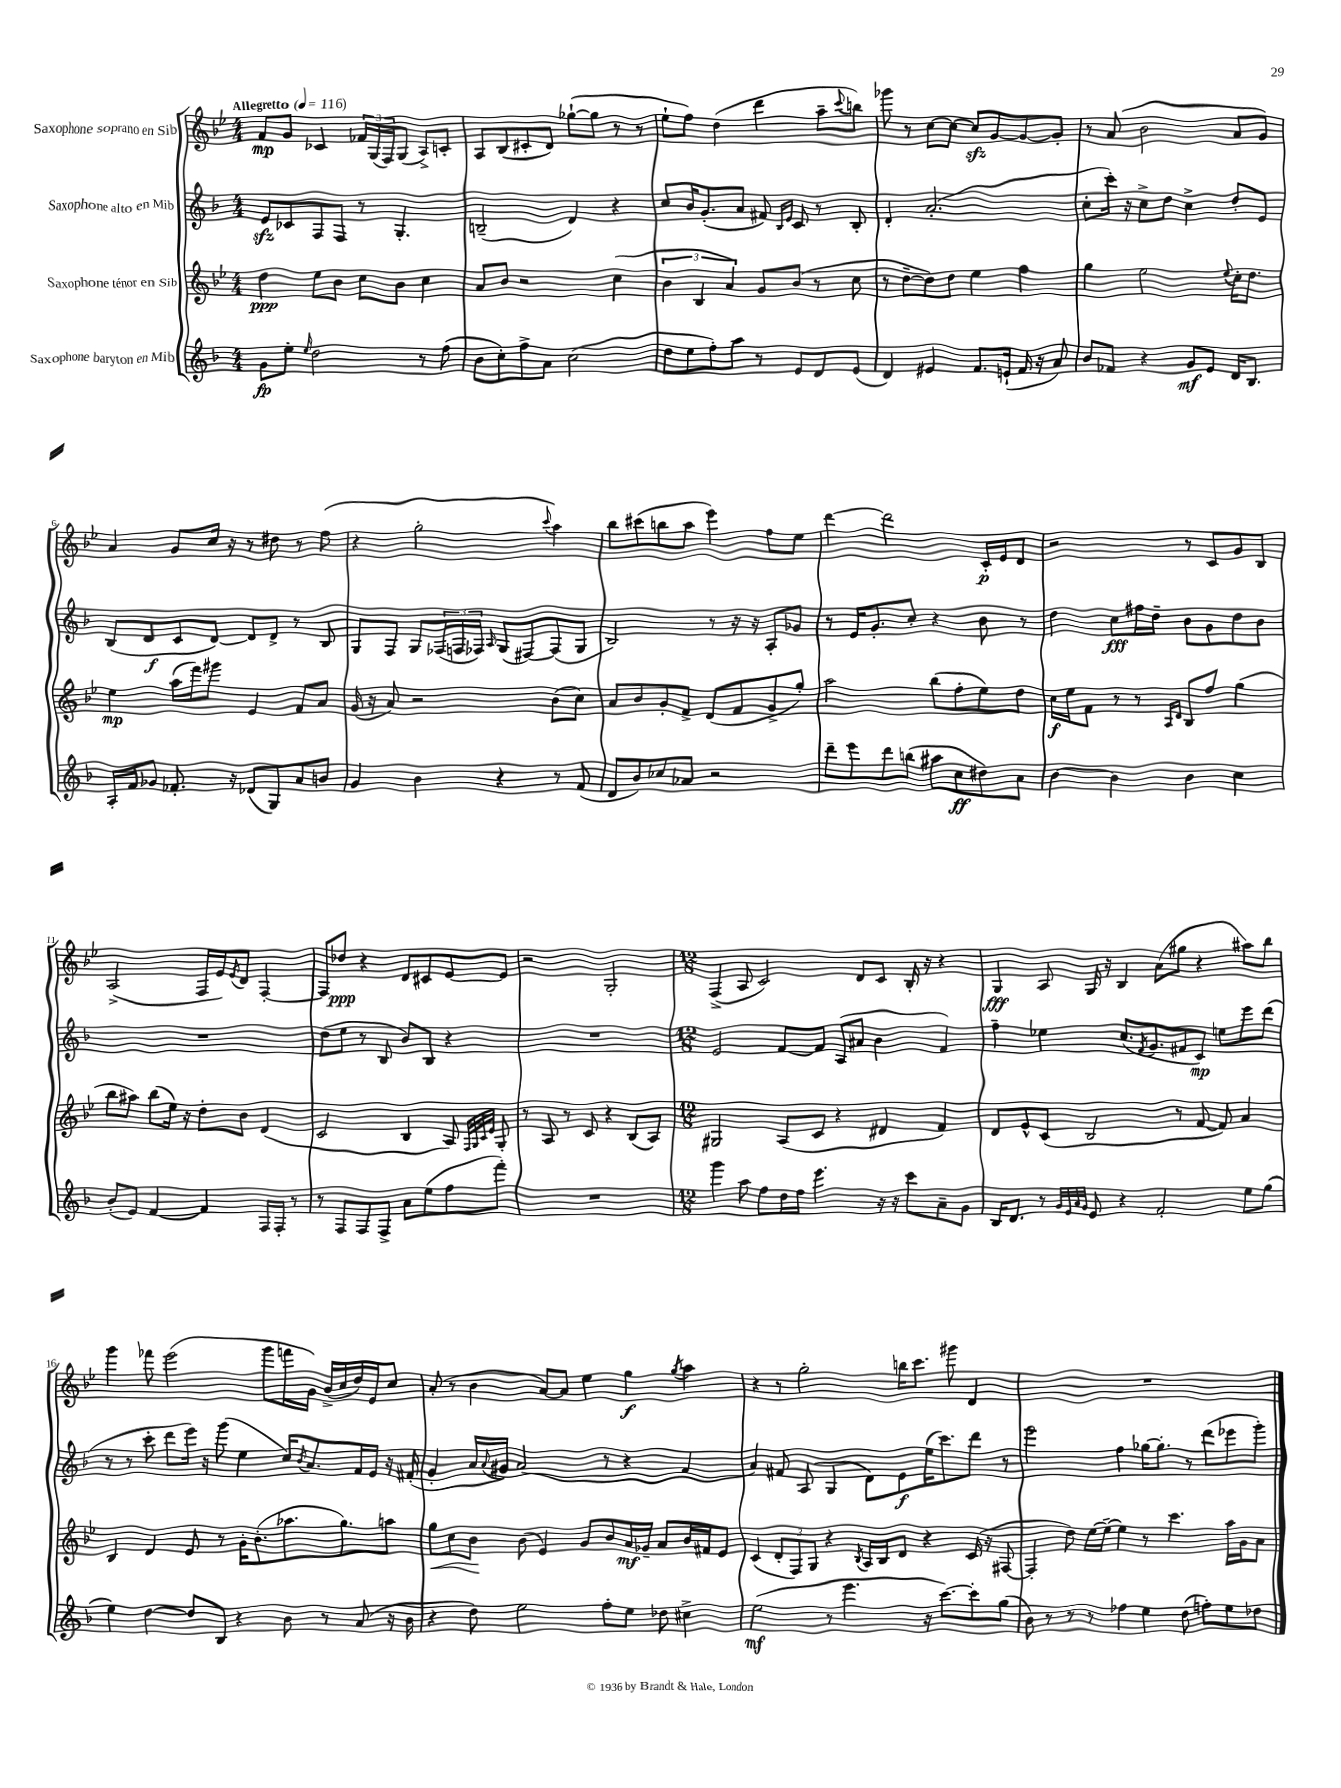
<<
\new StaffGroup <<
\new Staff = "s0" \with { instrumentName = "Saxophone soprano en Sib" } {
    \clef treble \key bes \major \numericTimeSignature \time 4/4 \tempo "Allegretto" 4 = 116
    f'8\mp g'8 ces'4 \tuplet 3/2 { fes'16 g16( f16) } g8( a8->) c'8-. |
    a8 bes8( cis'8-. d'8) ges''8~-!( ges''8 r8 r8 |
    ees''8-! f''8) d''4( d'''4 a''8-- \appoggiatura { c'''8 } b''8) |
    ges'''8 r8 c''8~ c''8~ c''8\sfz g'8~ g'8~ g'8-. |
    r8 a'8( bes'2 a'8 g'8) |
    a'4 g'8 c''16 r16 r8 dis''8 r8 f''8( |
    r4 g''2-. \appoggiatura { c'''8 } a''4) |
    bes''8 cis'''8( b''8 a''8 ees'''4) f''8 ees''8 |
    d'''4~ d'''2 c'16-.\p ees'16 d'8 |
    r2 r8 c'8 g'8 bes8 |
    a2->( f16 ees'16) \acciaccatura { ees'8 } d'8 f4~-. |
    f8 des''8\ppp r4 d'8 cis'8 ees'8~ ees'8 |
    r2 g2-. |
    \numericTimeSignature \time 12/8 f4->( a8 c'2) d'8 c'8 bes16-. r16 r4 |
    g4\fff a8 g16 r16 bes4 a'8( gis''8 r4 ais''8) bes''8 |
    g'''4 fes'''8 ees'''2( g'''8 f'''16 g'16) bes'16->( c''16 d''16) ees'16 c''8 |
    a'8-.( r8 bes'4 a'8~) a'8 ees''4 g''4\f \acciaccatura { g''8 } a''4 |
    r4 r8 g''2-. b''16 c'''8. gis'''8 d'4 |
    R1. \bar "|." |
}
\new Staff = "s1" \with { instrumentName = "Saxophone alto en Mib" } {
    \clef treble \key f \major \numericTimeSignature \time 4/4
    e'8\sfz ces'8 f8 f8 r8 g4.-. |
    b2--( d'4) r4 |
    c''8 bes'16 g'8.-.( a'8 fis'8) \grace { bes16 e'16 } c'8 r8 bes8-. |
    d'4-. a'2.-.( |
    c''8-. c'''16-.) r16 c''8-> d''8 c''4-> d''8-. e'8 |
    bes8( d'8\f c'8 d'8~) d'8 d'8-> r8 bes8 |
    g8 f8 g8 \tuplet 3/2 { fes16( f16 fes16) } \grace { a16 } g8( fis8~) fis8( g8 |
    bes2) r8 r16 r16 a8-. ges'8 |
    r8 e'16 g'8.-. c''8-. r4 bes'8 r8 |
    d''4 c''8\fff fis''16 d''16-- bes'8 g'8 d''8 bes'8 |
    R1 |
    d''8( e''8 r8 bes8 bes'8) bes8 r4 |
    R1 |
    \numericTimeSignature \time 12/8 e'2 f'8~ f'8 a8( ais'8 bes'4 f'4) |
    f''4-- ees''4 c''8.( \acciaccatura { f'8 } g'8. fis'8 c'8\mp) e''8 e'''8 d'''8( |
    r8 r8 c'''8-. d'''8 e'''16) r16 g'''8( e''4 c''16) \acciaccatura { bes'8 } a'8. f'16 e'16 r16 fis'16-.( |
    g'4-. a'16 \appoggiatura { a'8 } gis'16) a'2( r8 r4 f'4 |
    a'4) fis'8 a8( g4 d'8) e'8\f e''16( c'''8.) d'''8 r8 |
    e'''2 f''4 ges''16~ ges''8.-. r8 d'''8( ees'''8 g'''8-.) \bar "|." |
}
\new Staff = "s2" \with { instrumentName = "Saxophone ténor en Sib" } {
    \clef treble \key bes \major \numericTimeSignature \time 4/4
    d''4\ppp ees''8 bes'8 c''8 bes'8 c''4 |
    a'8 bes'8 r2 c''4( |
    \tuplet 3/2 { bes'4 bes4 a'4) } g'8 bes'8( r8 c''8 |
    r8 d''8~-- d''8) d''8 ees''4 f''4 |
    g''4 ees''2 \appoggiatura { ees''8 } c''16-. d''8. |
    ees''4\mp a''16( f'''16) gis'''8 ees'4 f'8 a'8 |
    g'16( r16 a'8) r2 bes'8( c''8) |
    a'8 bes'8 g'8-. f'8-> d'8( f'8 g'8-> g''8-.) |
    a''2 bes''8( f''8-. ees''8) d''8 |
    c''16\f ees''16 f'8 r8 r8 \grace { a16 d'16 } bes8 f''8 g''4( |
    bes''8 ais''8) bes''8( ees''16) r16 d''8-. bes'8 d'4( |
    c'2 bes4 a8) \grace { f32 g32 c'32 ees'32 } g8-. |
    r8 a8 r8 c'8 r4 bes8( a8) |
    \numericTimeSignature \time 12/8 gis2 a8( c'8 r4 dis'4 f'4) |
    d'8 ees'8-^ c'8( bes2 r8 f'8~ f'8) a'4 |
    bes4 d'4 ees'8 r8 g'16-. bes'8.-.( aes''8. g''8.) a''8 |
    g''8\< c''8 bes'8\! bes'8( ees'4) g'8 bes'8 a'16\mf ges'16-- a'8 bes'16 fis'16 ees'8 |
    c'4( \tuplet 3/2 { d'8-. f8) g8 } r4 \acciaccatura { bes8 } a16 bes16 d'8 r4 c'16( r16 fis8~ |
    fis4-. d''8) ees''16~ ees''16~-- ees''4 r8 c'''4. a''16 g'16 a'8 \bar "|." |
}
\new Staff = "s3" \with { instrumentName = "Saxophone baryton en Mib" } {
    \clef treble \key f \major \numericTimeSignature \time 4/4
    g'8\fp e''8-. \grace { e''16 } d''2 r8 f''8( |
    bes'8 c''8-.) f''8-> a'8 c''2( |
    d''8 e''8 f''8-.) a''8 r8 e'8 d'8 e'8( |
    d'4) eis'4 f'8. e'16-!( f'16 r16 a'8) |
    bes'8 fes'8 r4 g'8\mf e'8 d'16 bes8. |
    a16-. f'16 ges'8 fes'8.-. r16 des'8( g8) a'8 b'8 |
    g'4 bes'4 r4 r8 f'8( |
    d'8 bes'8) ces''8 aes'8 r2 |
    d'''8-- e'''8 d'''8 b''8( ais''8 c''8\ff dis''8) a'8 |
    bes'4~ bes'4 bes'4 c''4 |
    bes'8-.( e'8) f'4~ f'4 f16 f16-. r8 |
    r8 f8 f8 f8-> a'8 e''8( f''8 f'''8-.) |
    R1 |
    \numericTimeSignature \time 12/8 g'''4 a''8 f''8 d''16 f''16 e'''4. r16 r16 c'''8 a'8-- g'8 |
    bes16 d'8. r8 \grace { g'32 e'32 a'32 g'32 } e'8 r4 f'2-. e''8 g''8( |
    e''4) d''4~ d''8 bes8 r4 bes'8 r8 a'8( r16 bes'16 |
    r4 d''8) e''2 f''8-. e''8 des''8 cis''4-> |
    e''2\mf( r8 e'''4. r16 c'''8.~) c'''8-. g''8( |
    bes'8) r8 r8 r8 fes''4 e''4 d''8( f''8-.) e''8 des''8 \bar "|." |
}
>>
>>
